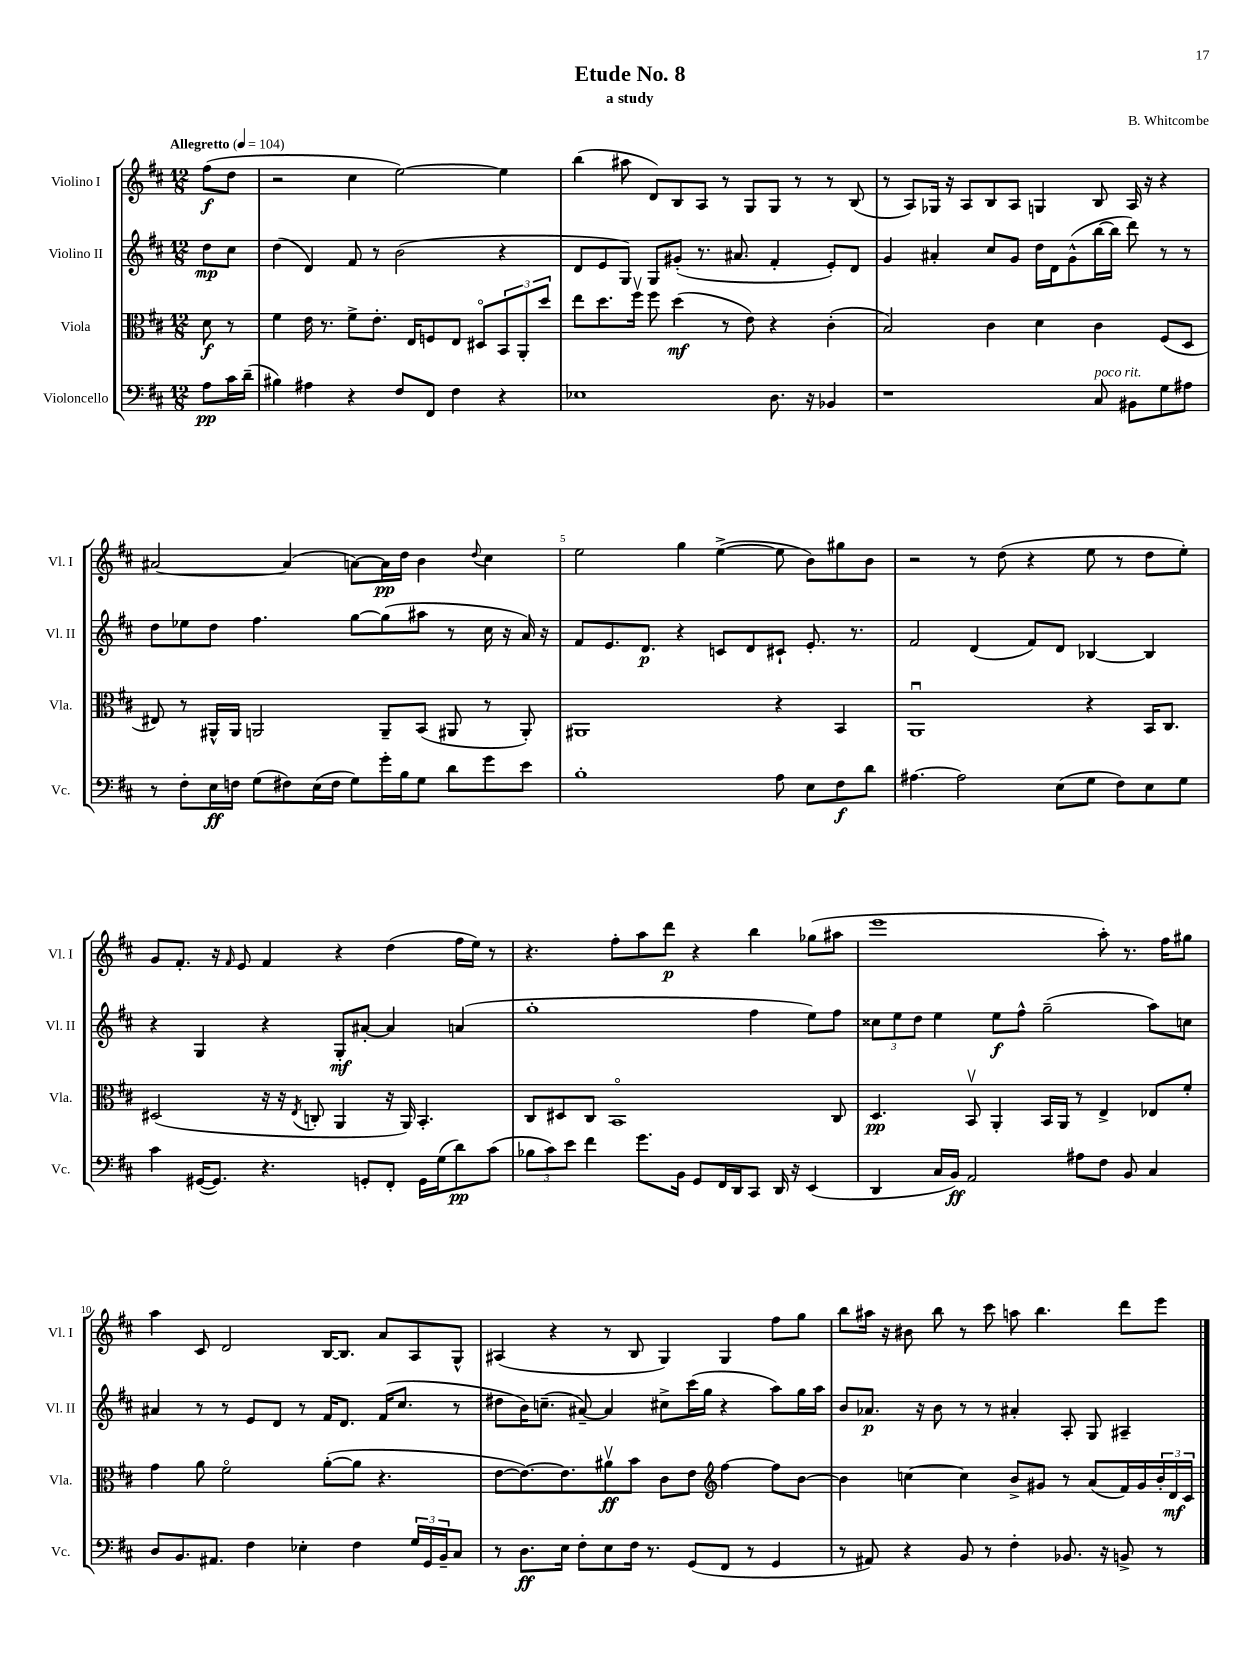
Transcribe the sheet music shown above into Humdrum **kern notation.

**kern	**kern	**kern	**kern
*staff4	*staff3	*staff2	*staff1
*clefF4	*clefC3	*clefG2	*clefG2
*k[f#c#]	*k[f#c#]	*k[f#c#]	*k[f#c#]
*M12/8	*M12/8	*M12/8	*M12/8
*MM104	*MM104	*MM104	*MM104
8A	8d	8dd	(8ff#
16c#	8r	8cc#	8dd
(16d~	.	.	.
=	=	=	=
4B#)	4f#	(4dd	2r
4A#	16e	4d)	.
.	8.r	.	.
4r	8f#^	8f#	4cc#
.	8.e'	8r	.
8F#	.	(2b	[2ee)
.	16E	.	.
8FF#	8F	.	.
4F#	8E	.	.
.	8D#o	.	.
4r	12BB	4r	4ee]
.	12AA'	.	.
.	12dd	.	.
=	=	=	=
1E-	8ee	8d	(4bb
.	8.dd	8e	.
.	.	8G)	8aa#
.	16ff#v	.	.
.	8ff#	8G	8d)
.	(4dd	(8g#'	8B
.	.	8.r	8A
.	8r	.	8r
.	.	8.a#	.
.	8e)	.	8G
8.D	4r	4f#'	8G
.	.	.	8r
16r	.	.	.
4BB-	(4c#'	8e')	8r
.	.	8d	(8B
=	=	=	=
1r	2B)	4g	8r
.	.	.	8A)
.	.	4a#'	16G-
.	.	.	16r
.	.	.	8A
.	4c#	8cc#	8B
.	.	8g	8A
.	4d	16dd	4G
.	.	16d	.
.	.	(8g^^	.
8C#	4c#	[16bb	8B
.	.	16bb]	.
8BB#	.	8ddd)	16A
.	.	.	16r
8G	(8F#	8r	4r
8A#	8D	8r	.
=	=	=	=
8r	8E#)	8dd	[2a#
8F#'	8r	8ee-	.
16E	16AA#^^	8dd	.
16F	16AA#	.	.
(8G	2AA	4.ff#	.
8F#)	.	.	(4a#]
(16E	.	.	.
16F#	.	.	.
8G)	.	[8gg	[8a)
16g'	8AA~	(8gg]	16a]
16B	.	.	16dd
8G	(8BB	8aa#	4b
8d	8AA#	8r	.
.	.	.	8qqdd
8g	8r	16cc#	4cc#
.	.	16r	.
8e	8AA#')	16a)	.
.	.	16r	.
=	=	=	=
1B'	1AA#	8f#	2ee
.	.	8.e	.
.	.	8.d	.
.	.	4r	4gg
.	.	8c	([4ee^
.	.	8d	.
8A	4r	8c#`	8ee]
8E	.	8.e'	8b)
8F#	4BB	.	8gg#
.	.	8.r	.
8d	.	.	8b
=	=	=	=
[4.A#	1AAu	2f#	2r
2A#]	.	.	.
.	.	(4d	8r
.	.	.	(8dd
.	.	8f#)	4r
(8E	.	8d	.
8G	4r	[4B-	8ee
8F#)	.	.	8r
8E	16BB	4B-]	8dd
.	8.C#	.	.
8G	.	.	8ee')
=	=	=	=
4c#	(2D#	4r	8g
.	.	.	8.f#'
([16GG#	.	4G	.
8.GG#])	.	.	16r
.	.	.	16qqf#
.	.	.	8e
4.r	16r	4r	4f#
.	16r	.	.
.	8qE	.	.
.	8C'	.	.
.	4AA	8G'	4r
8GG'	.	[8a#'	.
8FF#'	16r	4a#]	(4dd
.	16AA)	.	.
16GG	4.BB'	.	.
(16G	.	.	.
8d)	.	(4a	16ff#
.	.	.	16ee)
(8c#	.	.	8r
=	=	=	=
12B-	8C#	1gg'	4.r
12c#)	.	.	.
.	8D#	.	.
12e	.	.	.
4f#	8C#	.	.
.	1BBo	.	8ff#'
8.g	.	.	8aa
.	.	.	8ddd
16BB	.	.	.
8GG	.	.	4r
16FF#	.	.	.
16DD	.	.	.
8CC#	.	4ff#	4bb
16DD	.	.	.
16r	.	.	.
(4EE	.	8ee)	(8gg-
.	8C#	8ff#	8aa#
=	=	=	=
4DD	4.D	12cc##	1eee
.	.	12ee	.
.	.	12dd	.
16C#	.	4ee	.
16BB)	.	.	.
2AA	8BBv	.	.
.	4AA'	8ee	.
.	.	8ff#^^	.
.	16BB	(2gg~	.
.	16AA	.	.
8A#	8r	.	.
8F#	4E^	.	8aa')
8BB	.	.	8.r
4C#	8E-	8aa)	.
.	.	.	16ff#
.	8f#'	8cc	8gg#
=	=	=	=
8D	4g	4a#	4aa
8.BB	.	.	.
.	8a	8r	8c#
8.AA#	.	.	.
.	2f#o	8r	2d
4F#	.	8e	.
.	.	8d	.
4E-'	.	8r	.
.	([8a'	16f#	[16B
.	.	8.d	8.B]
4F#	8a]	.	.
.	4.r	(16f#	8a
.	.	8.cc#	.
24G	.	.	8A
24GG	.	.	.
24BB~	.	.	.
8C#	.	8r	8G^^
=	=	=	=
8r	[8e	8dd#	(4A#
8.D	8.e_)	16b)	.
.	.	(8.cc~	.
.	.	.	4r
16E	8.e]	.	.
8F#'	.	[8a#~)	.
8E	8a#v	4a#]	8r
16F#	8b	.	8B
8.r	.	.	.
.	8c#	8cc#^	4G)
(8GG	8e	(16ccc#	.
.	.	16gg	.
*	*clefG2	*	*
8FF#	[4ff#	4r	4G
8r	.	.	.
4GG	8ff#]	8aa)	8ff#
.	[8b	16gg	8gg
.	.	16aa	.
=	=	=	=
8r	4b]	8b	8bb
8AA#)	.	8.a-	16aa#
.	.	.	16r
4r	[4cc	.	8b#
.	.	16r	.
.	.	8b	8bb
8BB	4cc]	8r	8r
8r	.	8r	8ccc#
4F#'	8b^	4a#'	8aa
.	8g#	.	4.bb
8.BB-	8r	8A'	.
.	(8a	8G	.
16r	.	.	.
8BB^	16f#)	4A#~	8ddd
.	16g#	.	.
8r	24b'	.	8eee
.	24d	.	.
.	24c#	.	.
==	==	==	==
*-	*-	*-	*-
